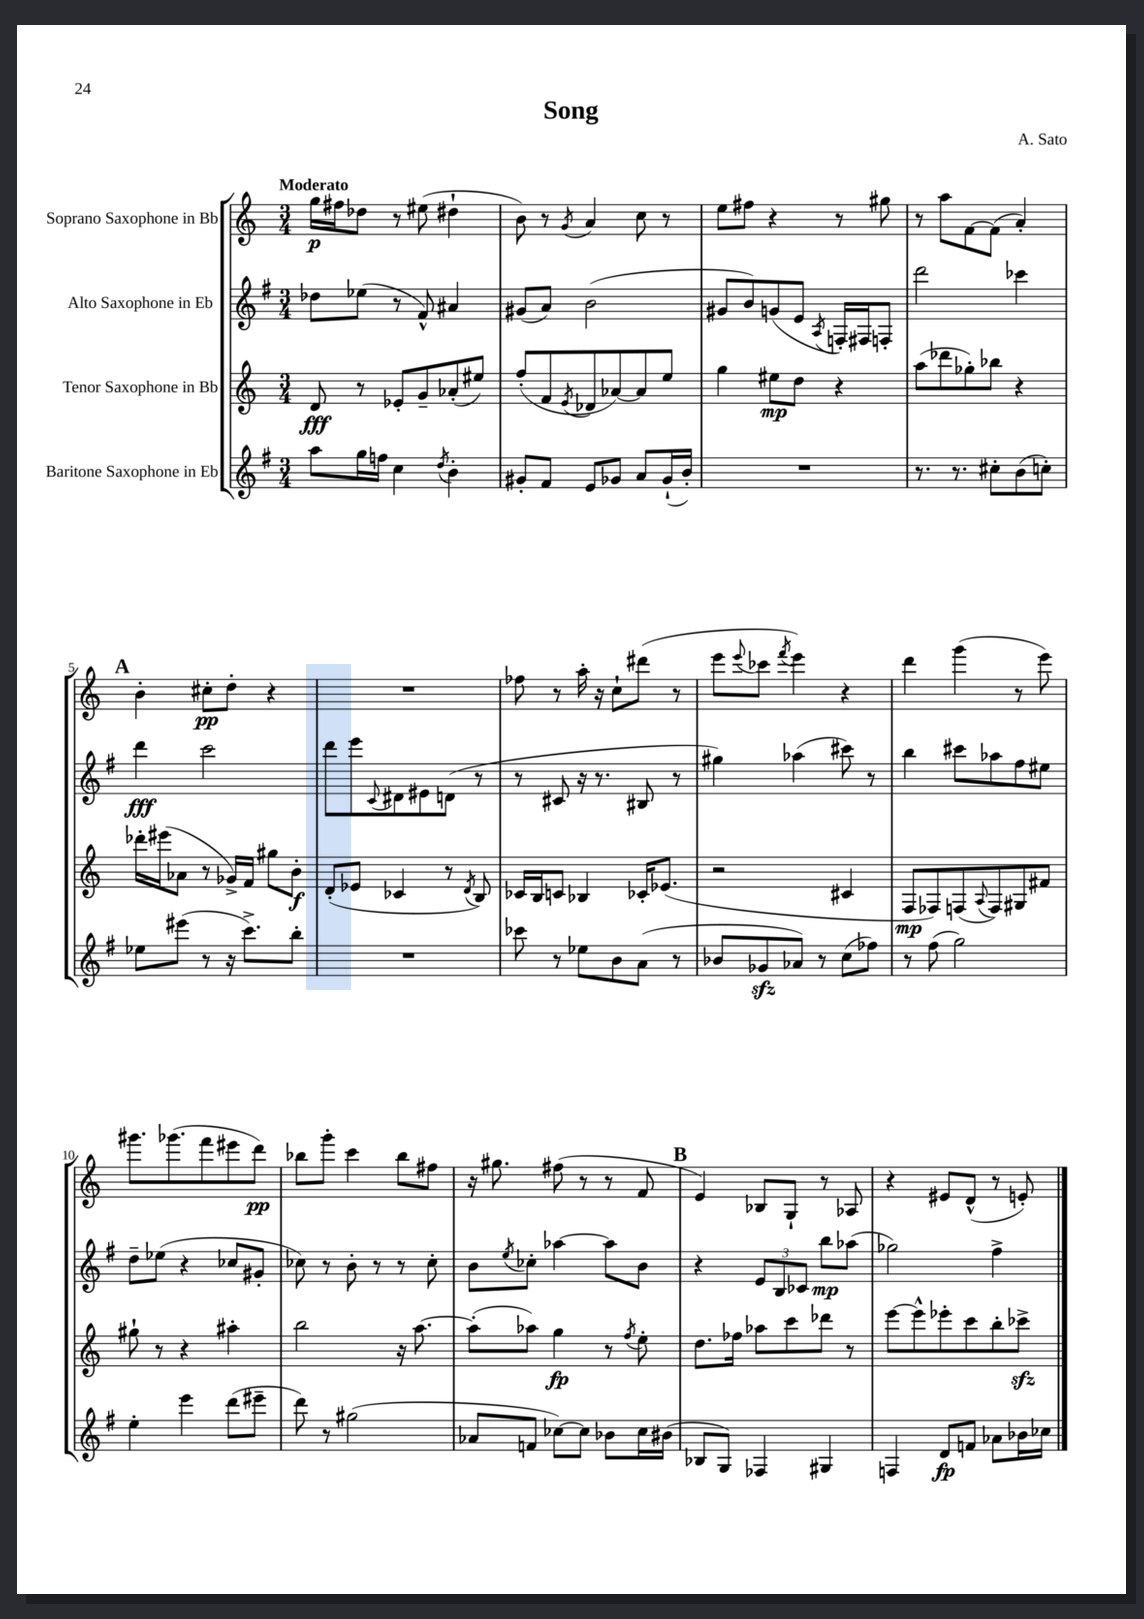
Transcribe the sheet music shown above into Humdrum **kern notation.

**kern	**kern	**kern	**kern
*staff4	*staff3	*staff2	*staff1
*clefG2	*clefG2	*clefG2	*clefG2
*k[f#]	*k[]	*k[f#]	*k[]
*M3/4	*M3/4	*M3/4	*M3/4
8aa\L	8d/	8dd-\L	16gg\LL
.	.	.	16ff#\J
16gg\L	8r	(8ee-\J	8dd-\J
16ff\JJ	.	.	.
4cc\	8e-'/L	8r	8r
.	8g~/	8f#^^/)	(8ee#\
8qdd/	.	.	.
4b'\	(8a-'/	4a#/	4dd#`\
.	8ee#/J)	.	.
=	=	=	=
8g#'/L	(8ff'/L	(8g#/L	8b\)
8f#/J	8f/	8a/J)	8r
.	8qe/	.	8qg/
8e/L	8d-/	(2b\	4a/
8g-/J	[8a-/)	.	.
8a/L	8a-/]	.	8cc\
(16g-`/L	8ee/J	.	8r
16b'/JJ)	.	.	.
=	=	=	=
2.r	4gg\	8g#/L	8ee\L
.	.	8b/)	8ff#\J
.	8ee#\L	(8g/	4r
.	8dd\J	8e/J	.
.	.	8qA/	.
.	4r	16F'/LL)	8r
.	.	16F#/J	.
.	.	8F'/J	8gg#\
=	=	=	=
8.r	(8aa\L	2ddd\	8r
.	8ddd-\	.	8aa\L
8.r	.	.	.
.	8gg-'\)	.	[8f\
8cc#'\L	8bb-\J	.	(8f\]J
(8b\	4r	4ccc-\	4a'/)
8cc'\J)	.	.	.
=	=	=	=
8ee-\L	16ddd-'\LL	4ddd\	4b'\
.	(16eee#\J	.	.
(8eee#\J	8a-\J	.	.
8r	8r	2ccc\	8cc#'\L
16r	16g-^/LL)	.	8dd'\J
8.ccc^\L)	16f/JJ	.	.
.	8gg#\L	.	4r
8bb'\J	8b'\J	.	.
=	=	=	=
2.r	(8d'/L	8ddd\L	2.r
.	8e-/J	8eee\	.
.	.	8qqc/	.
.	4c-/	8d#\	.
.	.	8e#\	.
.	8r	(8d\J	.
.	8qd/	.	.
.	8B/)	8r	.
=	=	=	=
8ccc-\	16c-/LL	8r	8ff-\
.	16B/J	.	.
8r	8c/J	8c#/	8r
8ee-\L	4B-/	16r	16aa'\
.	.	8.r	16r
8b\	.	.	8cc`\L
(8a\J	16c-'/LK	8B#/	(8ddd#\J
.	(8.e-/J	.	.
8r	.	8r	8r
=	=	=	=
8b-/L	2r	4gg#\)	8eee\L
.	.	.	8qqeee/
8g-/	.	.	8ccc-\J
.	.	.	8qfff/
8a-/J)	.	(4aa-\	4eee\)
8r	.	.	.
(8cc\L	4c#/	8ccc#\)	4r
8ff-\J)	.	8r	.
=	=	=	=
8r	8F/L	4bb\	4ddd\
(8ff#\	8F-/)	.	.
2gg\)	(8F/	8ccc#\L	(4ggg\
.	8qqA/	.	.
.	8F/)	8aa-\	.
.	8G#/	8ff#\	8r
.	8f#/J	8ee#\J	8eee\)
=	=	=	=
4ee'\	8gg#`\	8dd~\L	8.ggg#\L
.	8r	(8ee-\J	.
.	.	.	(8.ggg-\
4eee\	4r	4r	.
.	.	.	8fff\
(8ddd\L	4aa#'\	8cc-/L	8eee#\
8eee#~\J	.	8g#'/J	8ddd\J)
=	=	=	=
8ddd\)	2bb\	8cc-\)	8bb-\L
8r	.	8r	8ggg'\J
(2gg#\	.	8b'\	4ccc\
.	.	8r	.
.	16r	8r	8bb-\L
.	[8.aa\	.	.
.	.	8cc-'\	8ff#\J
=	=	=	=
8a-/L	(8aa'\]L	8b\L	16r
.	.	.	8.gg#\
.	.	8qee/	.
8f/J	8aa-\J)	8cc-'\J	.
[8cc-\L)	4gg\	[4aa-\	(8ff#\
8cc-\]J	.	.	8r
8b-\L	8r	8aa-\]L	8r
.	8qff/	.	.
16cc-\L	8ee'\	8b\J	8f/
(16b#\JJ	.	.	.
=	=	=	=
8B-/L	8.dd\L	4r	4e/)
8G/J)	.	.	.
.	16ff-\Jk	.	.
4F-/	8aa-\L	12e/L	8B-/L
.	.	12B/	.
.	8ccc\	.	8G`/J
.	.	12c-/J	.
4G#/	8ddd-\J	8bb\L	8r
.	8r	(8aa-\J	8A-/
=	=	=	=
4F/	[8eee\L	2gg-\)	4r
.	8eee^^\]	.	.
8d/L	8eee-'\	.	8e#/L
8f/J	8ccc\	.	(8d^^/J
8a-\L	8bb'\	4ff#^\	8r
16b-\L	8ccc-^\J	.	8e'/)
16cc-\JJ	.	.	.
==	==	==	==
*-	*-	*-	*-
